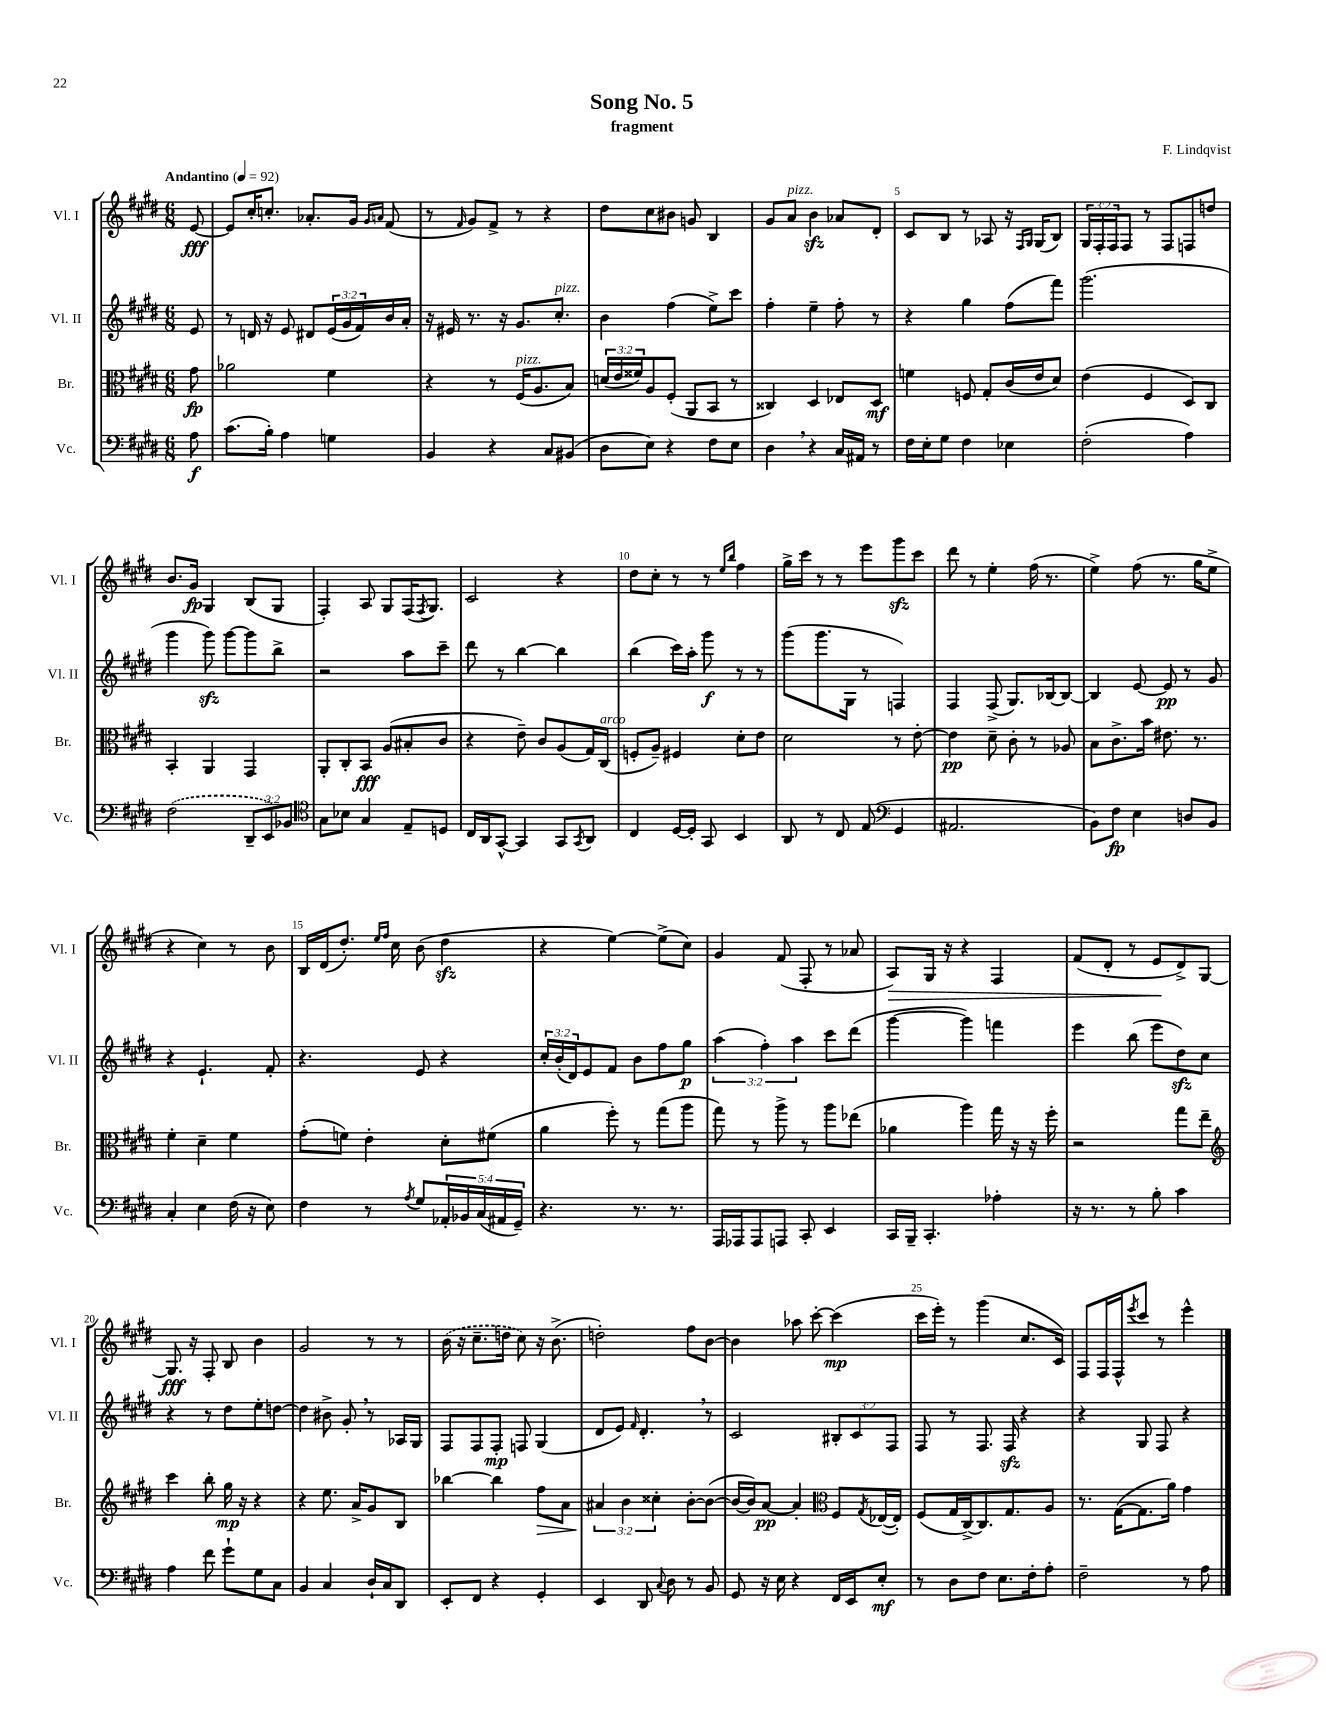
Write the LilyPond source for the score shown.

\header { title = "Song No. 5" composer = "F. Lindqvist" subtitle = "fragment" }
<<
\new StaffGroup <<
\new Staff = "s0" \with { instrumentName = "Vl. I" shortInstrumentName = "Vl. I" } {
    \clef treble \key e \major \numericTimeSignature \time 6/8 \override Staff.TupletNumber.text = #tuplet-number::calc-fraction-text \partial 8 \tempo "Andantino" 4 = 92
    e'8~\fff |
    e'8 cis''16-. c''8.-. aes'8.-. gis'16 \grace { gis'16 a'16 } fis'8( |
    r8 \grace { fis'16 } gis'8) fis'8-> r8 r4 |
    dis''8 cis''8 bis'8 g'8 b4 |
    gis'8 a'8^\markup { \italic "pizz." } b'4\sfz aes'8 dis'8-. |
    cis'8 b8 r8 aes8 r16 \grace { fis16 gis16 } gis16( b8) |
    \tuplet 3/2 { gis16 fis16-. fis16 } fis8 r8 fis8 f8 d''8 |
    b'8. gis'16\fp gis4 b8( gis8 |
    fis4-.) a8 gis8 fis16( \acciaccatura { fis8 } gis8.) |
    cis'2 r4 |
    dis''8 cis''8-. r8 r8 \grace { e''16 b''16 } fis''4 |
    gis''16-> cis'''16 r8 r8 e'''8 gis'''8\sfz cis'''8 |
    dis'''8 r8 e''4-. fis''16( r8. |
    e''4->) fis''8( r8. gis''16 e''8-> |
    r4 cis''4) r8 b'8 |
    b16 dis'16( dis''8.-.) \grace { e''16 fis''16 } cis''16 b'8( dis''4\sfz |
    r4 e''4~) e''8->( cis''8) |
    gis'4 fis'8( fis8-. r8 aes'8 |
    a8\>) gis16 r16 r4 fis4 |
    fis'8( dis'8-. r8 e'8\! dis'8->) gis8~ |
    gis8.\fff r16 fis8-. b8 b'4 |
    gis'2 r8 r8 |
    \once \slurDashed b'16( r16 cis''8.-- d''16 cis''8) r16 b'8.->( |
    d''2-.) fis''8 b'8~ |
    b'4 aes''8 cis'''8~-. cis'''4\mp( |
    cis'''16 e'''16-.) r8 gis'''4( cis''8. cis'16) |
    fis8 fis16 fis16-^ \acciaccatura { e'''8 } cis'''8 r8 e'''4-^ \bar "|." |
}
\new Staff = "s1" \with { instrumentName = "Vl. II" shortInstrumentName = "Vl. II" } {
    \clef treble \key e \major \numericTimeSignature \time 6/8 \override Staff.TupletNumber.text = #tuplet-number::calc-fraction-text \partial 8
    e'8 |
    r8 d'16 r16 e'8 dis'8 \tuplet 3/2 { e'16( gis'16 fis'16) } b'16 a'16-. |
    r16 eis'16 r8. r16 gis'8. cis''8.-.^\markup { \italic "pizz." } |
    b'4 fis''4( e''8->) cis'''8 |
    fis''4-. e''4-- fis''8-. r8 |
    r4 gis''4 fis''8( fis'''8) |
    gis'''2.( |
    gis'''4 gis'''8\sfz) gis'''8~ gis'''8 b''8-> |
    r2 a''8 cis'''8-- |
    dis'''8 r8 b''4~ b''4 |
    b''4( cis'''16) a''16-. gis'''8\f r8 r8 |
    gis'''8( gis'''8. gis16 r8 f4) |
    fis4 fis8->( gis8.) bes16~ bes8~ |
    bes4 e'8~ e'8\pp r8 gis'8 |
    r4 e'4.-! fis'8-. |
    r4. e'8 r4 |
    \tuplet 3/2 { cis''16-. b'16-.( dis'16) } e'8 fis'8 b'8 fis''8 gis''8\p |
    \tuplet 3/2 { a''4( fis''4-.) a''4 } cis'''8 dis'''8( |
    gis'''4~ gis'''4) f'''4 |
    e'''4 b''8( e'''8 dis''8\sfz) cis''8 |
    r4 r8 dis''8 e''8-. d''8~ |
    d''4 bis'8-> gis'8-. \breathe r8 aes16 gis16 |
    fis8 fis8 fis8-.\mp f8 gis4( |
    dis'8 e'8) \grace { fis'16 } dis'4.-. \breathe r8 |
    cis'2 \tuplet 3/2 { bis8-. cis'8 fis8 } |
    fis8 r8 fis8. fis16\sfz r4 |
    r4 gis8 fis8 r4 \bar "|." |
}
\new Staff = "s2" \with { instrumentName = "Br." shortInstrumentName = "Br." } {
    \clef alto \key e \major \numericTimeSignature \time 6/8 \override Staff.TupletNumber.text = #tuplet-number::calc-fraction-text \partial 8
    gis'8\fp |
    aes'2 fis'4 |
    r4 r8 fis16^\markup { \italic "pizz." }( a8. b8) |
    \tuplet 3/2 { d'16( e'16 fisis'16) } a8 fis8-.( a,8 b,8 r8 |
    cisis4) dis4 ees8 dis8\mf |
    f'4 f8 gis8-. cis'16( e'16 dis'8) |
    e'4( fis4 dis8) cis8 |
    b,4-. a,4 gis,4 |
    a,8-. cis8-. b,8\fff a8( bis8-. cis'8 |
    r4 e'8--) cis'8 a8( gis16) cis16^\markup { \italic "arco" }( |
    f8-. a8--) fis4 dis'8-. e'8 |
    dis'2 r8 e'8~-. |
    e'4\pp dis'8-- cis'8-. r8 aes8 |
    b8 cis'8.-> b'16 eis'8. r8. |
    fis'4-. dis'4-- fis'4 |
    gis'8-.( f'8) e'4-. dis'8-. fis'8( |
    a'4 fis''8-.) r8 gis''8( a''8 |
    gis''8) r8 a''8-> r8 a''8 ees''8( |
    aes'4 a''4) gis''16 r16 r16 fis''16-. |
    r2 gis''8 e''8-- |
    \clef treble cis'''4 b''8-. gis''16\mp r16 r4 |
    r4 e''8. a'16-> gis'8 b8 |
    bes''4~ bes''4 fis''8\> a'8 |
    \tuplet 3/2 { ais'4\! b'4 cisis''4-. } b'8~-. b'8~( |
    b'16~ b'16) a'8~\pp a'4-. \clef alto fis8 \acciaccatura { gis8 } ees16~( ees16-.) |
    fis8( gis16 cis16~->) cis8. gis8. a8 |
    r8. gis16~( gis8. a'16) gis'4 \bar "|." |
}
\new Staff = "s3" \with { instrumentName = "Vc." shortInstrumentName = "Vc." } {
    \clef bass \key e \major \numericTimeSignature \time 6/8 \override Staff.TupletNumber.text = #tuplet-number::calc-fraction-text \partial 8
    a8\f |
    cis'8.( b16-.) a4 g4 |
    b,4 r4 cis8 bis,8( |
    dis8 e8) r4 fis8 e8 |
    dis4 \breathe r4 cis16 ais,16 r8 |
    fis16 e16-. gis8 fis4 ees4 |
    fis2-.( a4) |
    \once \slurDashed fis2( \tuplet 3/2 { dis,8-- e,8) bes,8 } |
    \clef tenor gis8 bes8 gis4 e8-- d8 |
    cis16 a,16 gis,8~-^ gis,4 gis,8 \acciaccatura { gis,8 } a,8 |
    cis4 dis16~ dis16-. gis,8 b,4 |
    a,8 r8 cis8 e8( \clef bass gis,4 |
    ais,2. |
    b,8) fis8\fp e4 d8 b,8 |
    cis4-. e4 fis16( r16 e8) |
    fis4 r8 \acciaccatura { a8 } gis8 \tuplet 5/4 { aes,16-. bes,16 cis16( ais,16 gis,16--) } |
    r4. r8. r8. |
    a,,16 aes,,16 aes,,8 a,,8 cis,8-. e,4 |
    cis,16 b,,16-- cis,4.-. aes4-. |
    r16 r8. r8 b8-. cis'4 |
    a4 fis'8 gis'8-! gis8 cis8 |
    b,4 cis4 dis16-! cis16 dis,8 |
    e,8-. fis,8 r4 gis,4-. |
    e,4 dis,8 \appoggiatura { cis8 } dis8 r8 b,8 |
    gis,8 r16 e16 r4 fis,16 e,16 e8-.\mf |
    r8 dis8 fis8 e8. fis16-. a8-. |
    fis2-- r8 a8 \bar "|." |
}
>>
>>
\layout { \context { \Score \override BarNumber.break-visibility = ##(#f #t #t) barNumberVisibility = #(every-nth-bar-number-visible 5) } }
